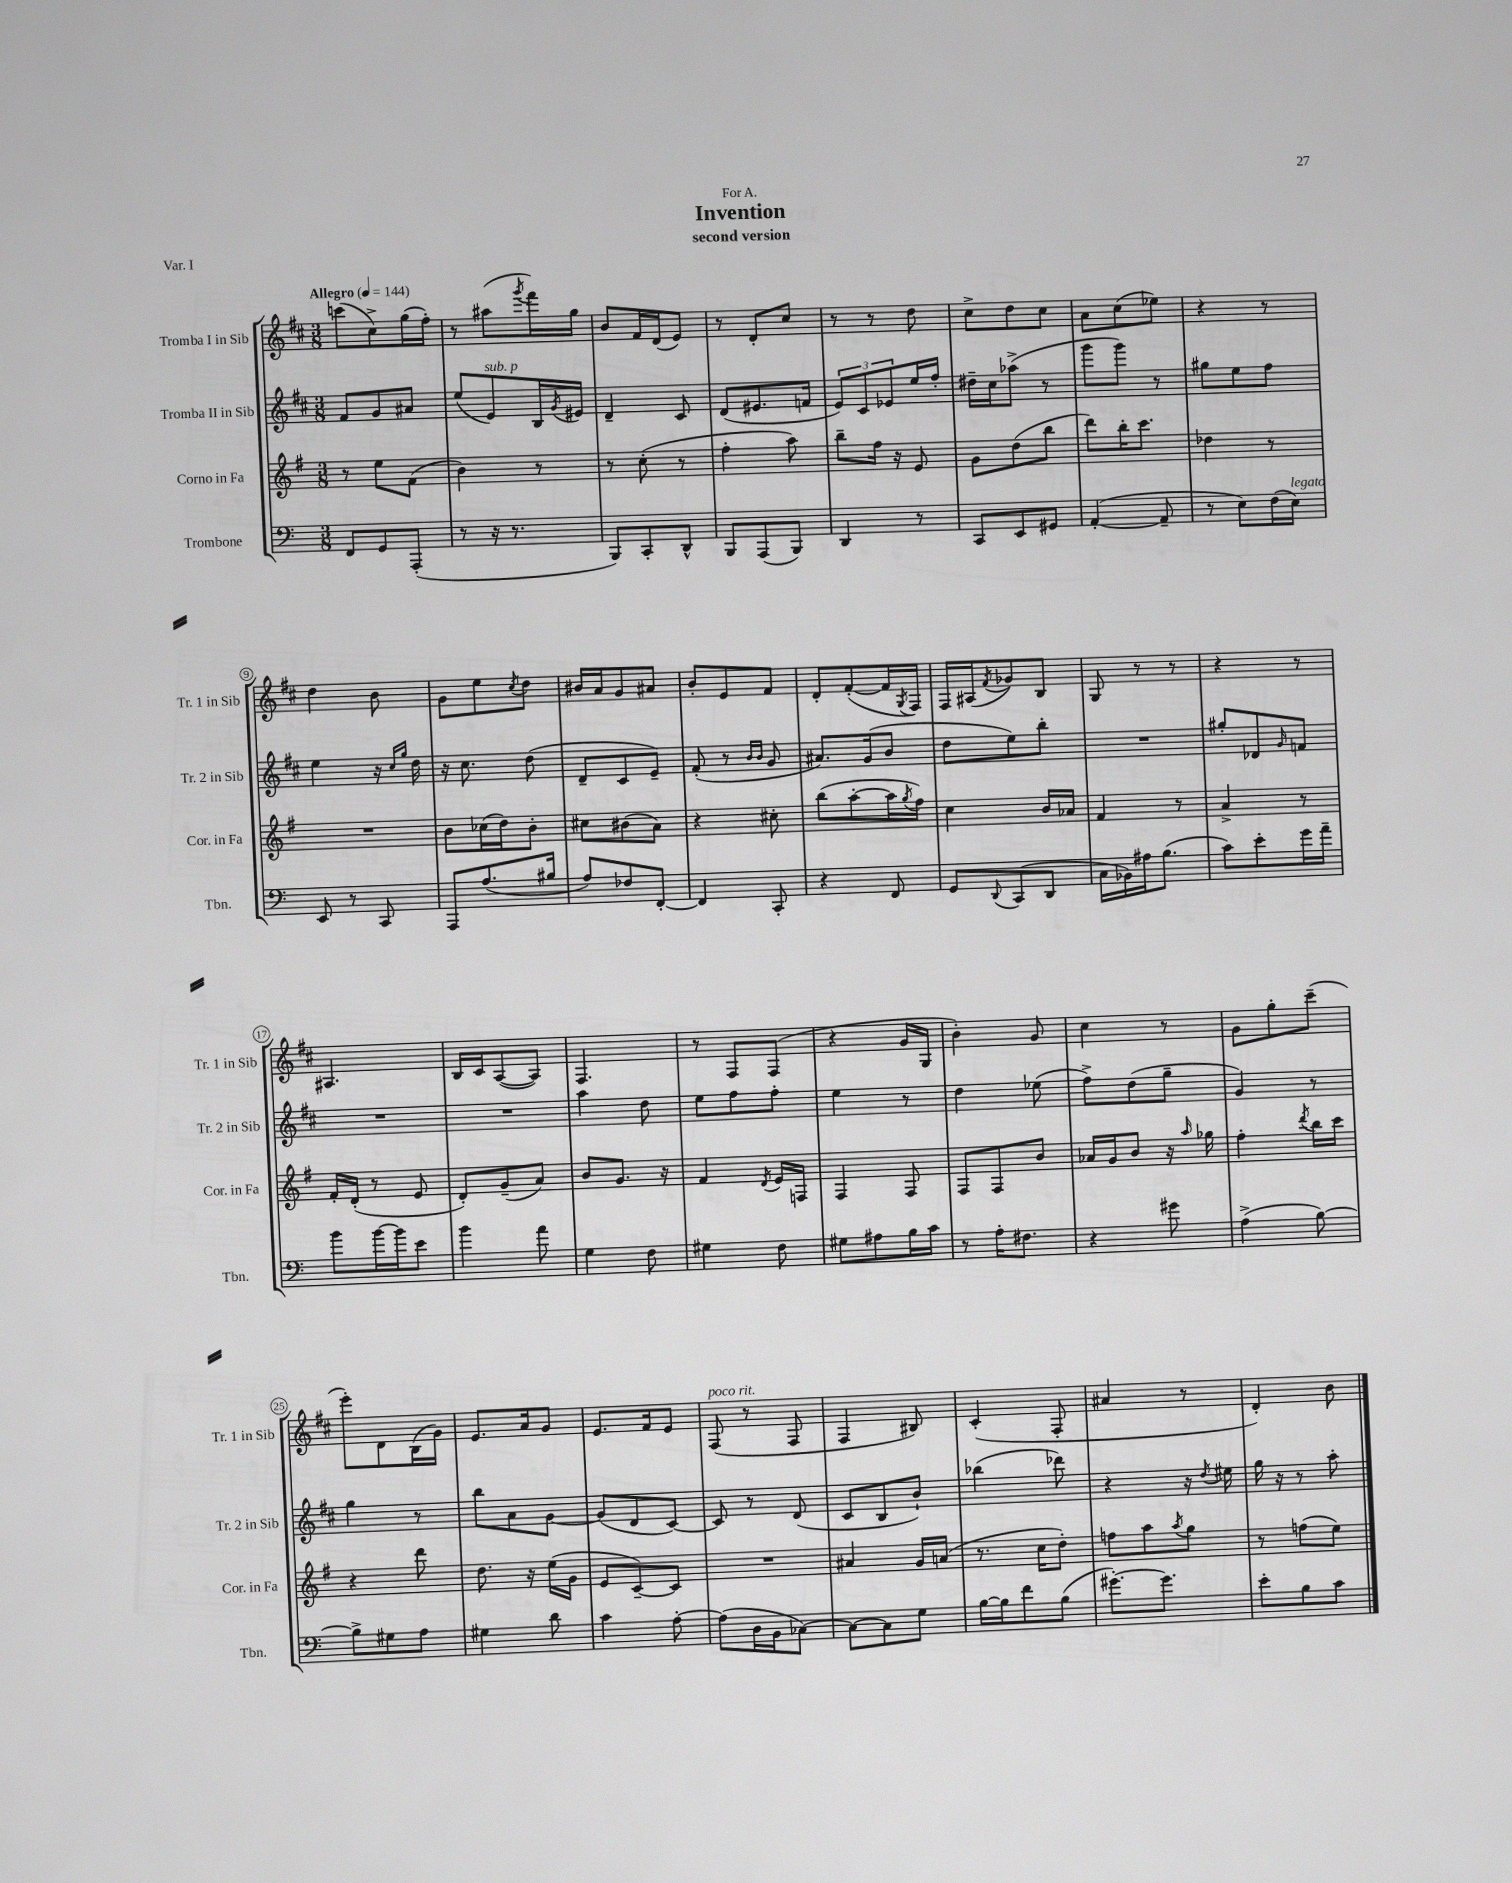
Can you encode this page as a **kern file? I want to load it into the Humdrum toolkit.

**kern	**kern	**kern	**kern
*part4	*part3	*part2	*part1
*staff4	*staff3	*staff2	*staff1
*I"Trombone	*I"Corno in Fa	*I"Tromba II in Sib	*I"Tromba I in Sib
*I'Tbn.	*I'Cor. in Fa	*I'Tr. 2 in Sib	*I'Tr. 1 in Sib
*clefF4	*clefG2	*clefG2	*clefG2
*k[]	*k[f#]	*k[f#c#]	*k[f#c#]
*M3/8	*M3/8	*M3/8	*M3/8
*MM144	*MM144	*MM144	*MM144
=1	=1	=1	=1
!	!	!	!LO:TX:a:B:t=Allegro
8FF/L	8r	8f#/L	(8cccn\L
8GG/	8ee\L	8g/	8cc#^\)
(8AAA'/J	(8f#\J	8a#X/J	(16gg\L
.	.	.	16ff#'\JJ)
=2	=2	=2	=2
8r	4b\)	(8ee/L	8r
!	!	!LO:TX:a:i:t=sub. p	!
16r	.	8e/)	(8aa#X\L
8.r	.	.	.
.	.	.	8qggg/
.	8r	16B/L	16fff#\L)
.	.	8qg/	.
.	.	16e#X/JJ	16gg\JJ
=3	=3	=3	=3
8BBB/L)	8r	4d~/	8b/L
8CC'/	(8cc'\	.	16f#/L
.	.	.	(16d/J
8DD^^/J	8r	8c#/	8e/J)
=4	=4	=4	=4
8BBB/L	4ff#'\	(8d/L	8r
(8AAA/	.	8.e#X/	8d'/L
8BBB/J)	8aa\)	.	8cc#/J
.	.	16fn/Jk	.
=5	=5	=5	=5
4DD/	8bb~\L	12e/L)	8r
.	.	12c#/	.
.	16ff#\Jk	.	8r
.	.	12e-X/	.
.	16r	.	.
8r	8e/	16ee/L	8dd\
.	.	16ff#'/JJ	.
=6	=6	=6	=6
8CC/L	8g\L	16dd#X~\LL	8cc#^\L
.	.	16cc#\J	.
8EE/	(8dd\	(8aa-X^\J	8dd\
8GG#X/J	8bb\J	8r	8cc#\J
=7	=7	=7	=7
([4AA'/	8ddd\L)	8ggg\L	8a\L
.	16bb'\K	8ggg\J)	(8cc#\
.	8.ccc\J	.	.
8AA~/]	.	8r	8ee-X\J)
=8	=8	=8	=8
8r	4dd-X\	8gg#X\L	4r
8E\L)	.	8ee\	.
(16F\L	8r	8ff#\J	8r
!LO:TX:a:i:t=legato	!	!	!
16E\JJ)	.	.	.
!!LO:LB:g=z
=9	=9	=9	=9
8EE/	4.r	4ee\	4dd\
8r	.	.	.
8CC/	.	16r	8b\
.	.	16qqcc#/LL	.
.	.	16qqgg/JJ	.
.	.	16dd\	.
=10	=10	=10	=10
8AAA/L	8b\L	16r	8g\L
.	.	8.cc#\	.
(8.A/	(16cc-X\L	.	8ee\
.	16dd\J)	.	.
.	.	.	8qcc#/
.	8b'\J	(8dd\	8dd\J
16B#X/Jk	.	.	.
=11	=11	=11	=11
8A/L)	8cc#X\L	8d~/L	16b#X/LL
.	.	.	16a/J
8F-X/	(8b#X\	8c#/	8g/
[8FF'/J	8a\J)	8e~/J)	8a#X/J
=12	=12	=12	=12
4FF/]	4r	(8f#'/	8b'/L
.	.	8r	8e/
.	.	16qqb/LL	.
.	.	16qqb/JJ	.
8CC'/	8cc#X'\	8g/	8f#/J
=13	=13	=13	=13
4r	(8bb\L	8.a#X/L)	8d'/L
.	[8aa'\	.	([8f#'/
.	.	(16g/k	.
8FF/	16aa\L]	8b/J	16f#/L]
.	8qgg/	.	8qG/
.	16ff#\JJ)	.	16F#/JJ)
=14	=14	=14	=14
8GG/L	4cc\	8dd\L	16F#/LL
.	.	.	(16A#X/J
8qqDD/	.	.	8qf#/
(8CC/	.	8ee\)	8g-X/)
8DD/J	16b/LL	8bb'\J	8B/J
.	16a-X/JJ	.	.
=15	=15	=15	=15
16C\LL	4f#/	4.r	8G/
16BB-X\)	.	.	.
16A#X\J	.	.	8r
(8.B\J	.	.	.
.	8r	.	8r
=16	=16	=16	=16
8c\L)	4a^/	8gg#X'/L	4r
8e'\	.	8d-X/	.
.	.	16qqg/	.
16g\L	8r	8fn/J	8r
16a~\JJ	.	.	.
!!LO:LB:g=z
=17	=17	=17	=17
8b\L	16f#'/LL	4.r	4.A#X/
.	(16d'/JJ	.	.
[16b\L	8r	.	.
16b\J]	.	.	.
8e\J	8e/	.	.
=18	=18	=18	=18
4b\	8d'/L)	4.r	16B/LL
.	.	.	16c#/J
.	(8g~/	.	([8A/
8a\	8a/J)	.	8A/J])
=19	=19	=19	=19
4G\	8b/L	4aa\	4.F#/
.	8.g/J	.	.
8F\	.	8dd\	.
.	16r	.	.
=20	=20	=20	=20
4G#X\	4f#/	8ee\L	8r
.	.	8ff#\	8F#/L
.	8qd/	.	.
8F\	16e/LL	8ff#'\J	(8F#/J
.	16Fn/JJ	.	.
=21	=21	=21	=21
8G#X\L	4F#/	4ee\	4r
8A#X\	.	.	.
16B\L	8F#/	8r	16g/LL
16c\JJ	.	.	16G/JJ
=22	=22	=22	=22
8r	8F#/L	4dd\	4b'\)
16A'\KL	8F#/	.	.
8.F#X\J	.	.	.
.	8b/J	(8ee-X\	8g/
=23	=23	=23	=23
4r	16a-X/LL	8ff#^\L)	4cc#\
.	16g/J	.	.
.	8b/J	(8dd\	.
8g#X\	16r	8gg~\J	8r
.	16qqaa/	.	.
.	16gg-X\	.	.
=24	=24	=24	=24
(4A^\	4ff#'\	4g/)	8g\L
.	.	.	8gg'\
.	8qddd/	.	.
[8B\)	16bb\LL	8r	(8ccc#~\J
.	16ccc\JJ	.	.
!!LO:LB:g=z
=25	=25	=25	=25
8B^\L]	4r	4gg\	8eee'\L)
8G#X\	.	.	8d\
8A\J	8ddd\	8r	(16B\L
.	.	.	16g\JJ)
=26	=26	=26	=26
4G#X\	8.dd\	8bb\L	8.e/L
.	.	8a\	.
.	16r	.	16a/k
8d\	(16ee\LL	[8g\J	8g/J
.	16g\JJ	.	.
=27	=27	=27	=27
4c\	8e/L	(8g/L]	8.e/L
.	[8c~/)	8d/	.
.	.	.	16f#/k
[8A'\	8c/J]	[8c#/J)	8e/J
=28	=28	=28	=28
!	!	!	!LO:TX:a:i:t=poco rit.
(8A\L]	4.r	8c#/]	(8F#/
16D\L	.	8r	8r
16BB\J	.	.	.
[8C-X\J)	.	(8d/	8F#/
=29	=29	=29	=29
8C-\L_	4a#X/	8c#/L	4F#/
8C-\]	.	8B/	.
8G\J	16g/LL	8b`/J)	8B#X/)
.	(16an/JJ	.	.
=30	=30	=30	=30
[16B\LL	8.r	(4bb-X\	(4c#'/
16B\J]	.	.	.
8f\	.	.	.
.	16cc\KL	.	.
(8B\J	8dd'\J)	8ddd-X\)	8F#'/
=31	=31	=31	=31
[8.g#X'\L)	8ffn\L	4r	4a#X/
.	8aa\	.	.
8.g#\J]	.	.	.
.	8qaa/	.	.
.	8gg\J	16r	8r
.	.	8qdd/	.
.	.	16ee#X\	.
=32	=32	=32	=32
8e'\L	8r	16gg\	4d'/)
.	.	16r	.
8B\	(8ffn\L	8r	.
8c\J	8ee\J)	8aa'\	8b\
==	==	==	==
*-	*-	*-	*-
